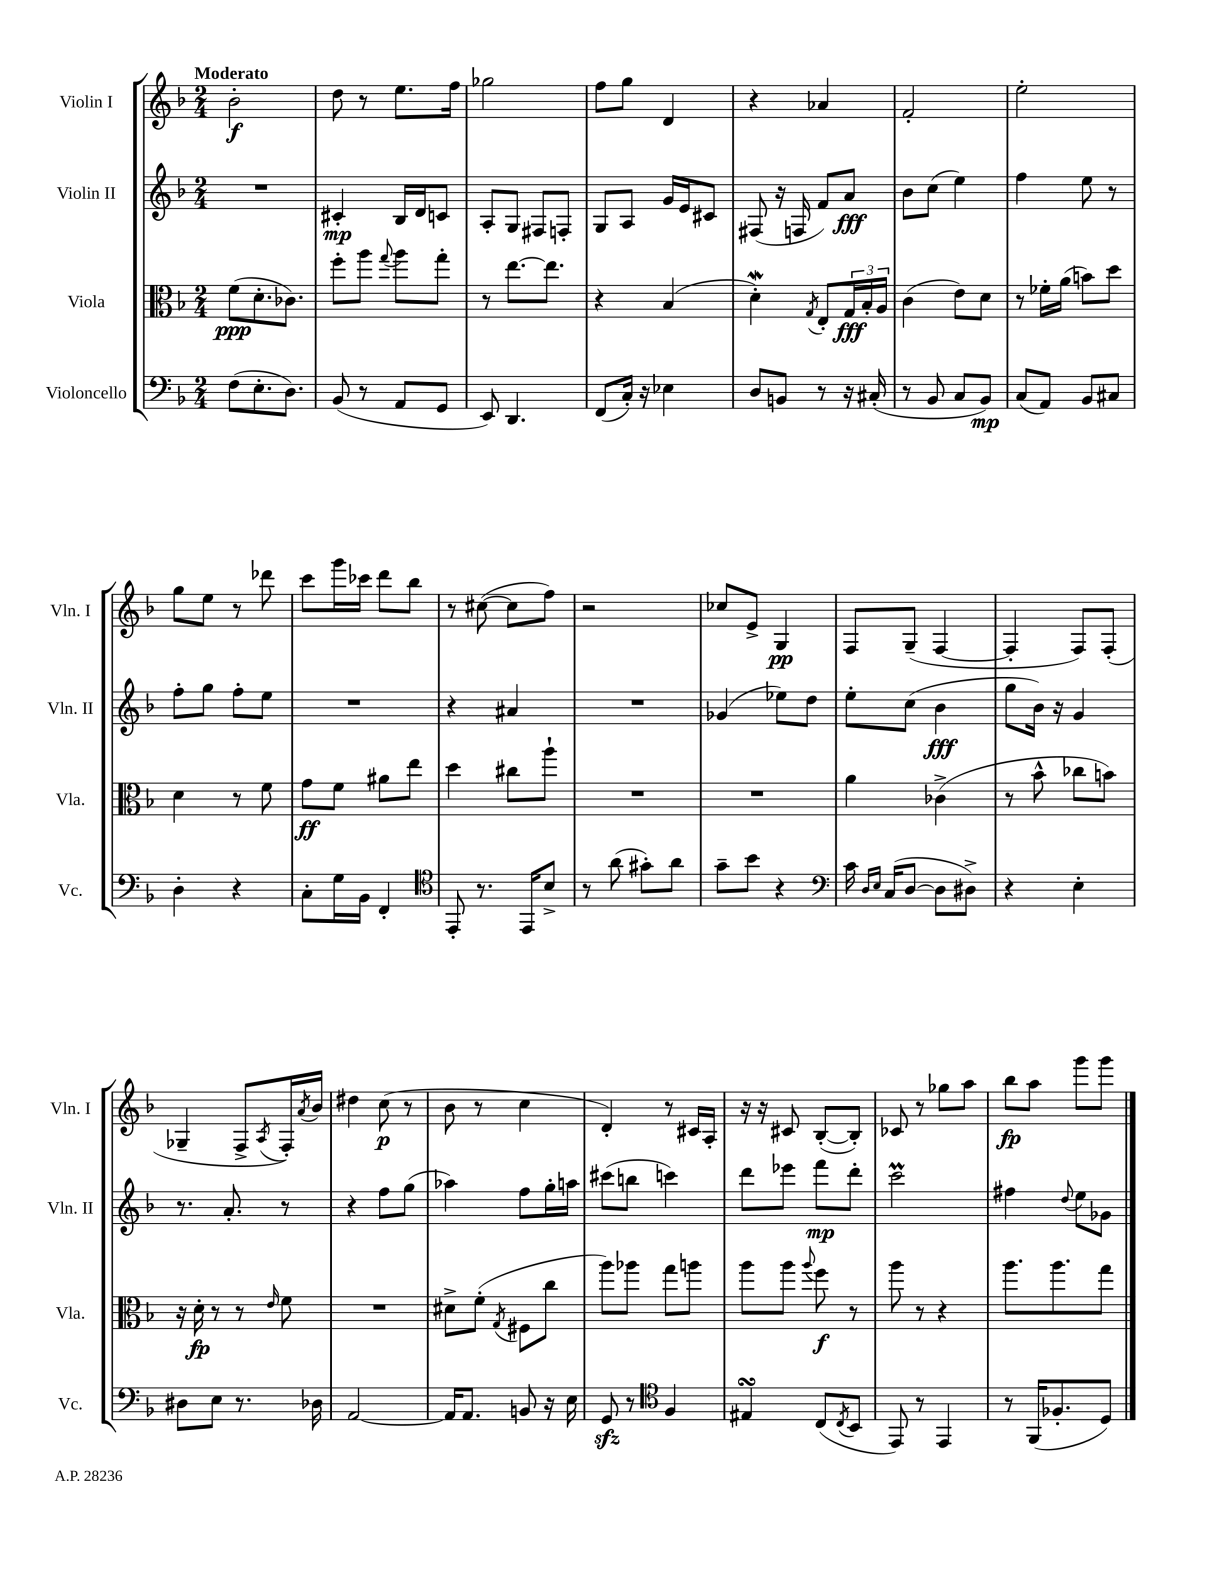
<<
\new StaffGroup <<
\new Staff = "s0" \with { instrumentName = "Violin I" shortInstrumentName = "Vln. I" } {
    \clef treble \key f \major \numericTimeSignature \time 2/4 \tempo "Moderato"
    bes'2-.\f |
    d''8 r8 e''8. f''16 |
    ges''2 |
    f''8 g''8 d'4 |
    r4 aes'4 |
    f'2-. |
    e''2-. |
    g''8 e''8 r8 des'''8 |
    c'''8 g'''16 ces'''16 d'''8 bes''8 |
    r8 cis''8~( cis''8 f''8) |
    r2 |
    ces''8 e'8-> g4\pp |
    f8 g8--( f4~ |
    f4-. f8) f8-.( |
    ges4-- f8-> \acciaccatura { a8 } f16-.) \acciaccatura { a'8 } bes'16 |
    dis''4 c''8\p( r8 |
    bes'8 r8 c''4 |
    d'4-.) r8 cis'16 a16-. |
    r16 r16 cis'8 bes8~-.( bes8-.) |
    ces'8 r8 ges''8 a''8 |
    bes''8\fp a''8 g'''8 g'''8 \bar "|." |
}
\new Staff = "s1" \with { instrumentName = "Violin II" shortInstrumentName = "Vln. II" } {
    \clef treble \key f \major \numericTimeSignature \time 2/4
    R2 |
    cis'4-.\mp bes16 d'16 c'8 |
    a8-. g8 fis8 f8-. |
    g8 a8 g'16 e'16 cis'8 |
    fis8( r16 f16 f'8) a'8\fff |
    bes'8 c''8( e''4) |
    f''4 e''8 r8 |
    f''8-. g''8 f''8-. e''8 |
    R2 |
    r4 ais'4 |
    R2 |
    ges'4( ees''8) d''8 |
    e''8-. c''8( bes'4\fff |
    g''8 bes'16) r16 g'4 |
    r8. a'8.-. r8 |
    r4 f''8 g''8( |
    aes''4) f''8 g''16-. a''16 |
    cis'''8( b''8 c'''4) |
    d'''8 ees'''8 f'''8\mp d'''8-. |
    c'''2\prall |
    fis''4 \appoggiatura { d''8 } e''8 ges'8 \bar "|." |
}
\new Staff = "s2" \with { instrumentName = "Viola" shortInstrumentName = "Vla." } {
    \clef alto \key f \major \numericTimeSignature \time 2/4
    f'8\ppp( d'8.-. ces'8.) |
    f''8-. a''8 \appoggiatura { g''8 } a''8 g''8-. |
    r8 e''8.~ e''8. |
    r4 bes4( |
    d'4-.\mordent) \acciaccatura { g8 } e8-. \tuplet 3/2 { g16\fff bes16-. a16 } |
    c'4( e'8) d'8 |
    r8 fes'16-. a'16( b'8) d''8 |
    d'4 r8 f'8 |
    g'8\ff f'8 ais'8 e''8 |
    d''4 cis''8 a''8-! |
    R2 |
    R2 |
    a'4 ces'4->( |
    r8 bes'8-^ ces''8 b'8) |
    r16 d'16-.\fp r8 r8 \grace { e'16 } f'8 |
    R2 |
    dis'8-> f'8-.( \acciaccatura { g8 } fis8 c''8 |
    a''8) aes''8 g''8 a''8 |
    a''8 a''8 \appoggiatura { a''8 } f''8\f r8 |
    a''8 r8 r4 |
    a''8. a''8. g''8 \bar "|." |
}
\new Staff = "s3" \with { instrumentName = "Violoncello" shortInstrumentName = "Vc." } {
    \clef bass \key f \major \numericTimeSignature \time 2/4
    f8( e8.-. d8.) |
    bes,8( r8 a,8 g,8 |
    e,8) d,4. |
    f,8( c16-.) r16 ees4 |
    d8 b,8 r8 r16 cis16-.( |
    r8 bes,8 c8 bes,8\mp) |
    c8( a,8) bes,8 cis8 |
    d4-. r4 |
    c8-. g16 bes,16 f,4-. |
    \clef tenor e,8-. r8. e,16 bes8-> |
    r8 a'8( gis'8-.) a'8 |
    g'8-- bes'8 r4 |
    \clef bass c'16 \grace { d16 e16 } c16( d8~ d8 dis8->) |
    r4 e4-. |
    dis8 e8 r8. des16 |
    a,2~ |
    a,16 a,8. b,8 r16 e16 |
    g,8\sfz r8 \clef tenor f4 |
    eis4\turn c8( \acciaccatura { c8 } bes,8 |
    e,8) r8 e,4 |
    r8 f,16( fes8.-. d8) \bar "|." |
}
>>
>>
\layout { \context { \Score \remove "Bar_number_engraver" } }
